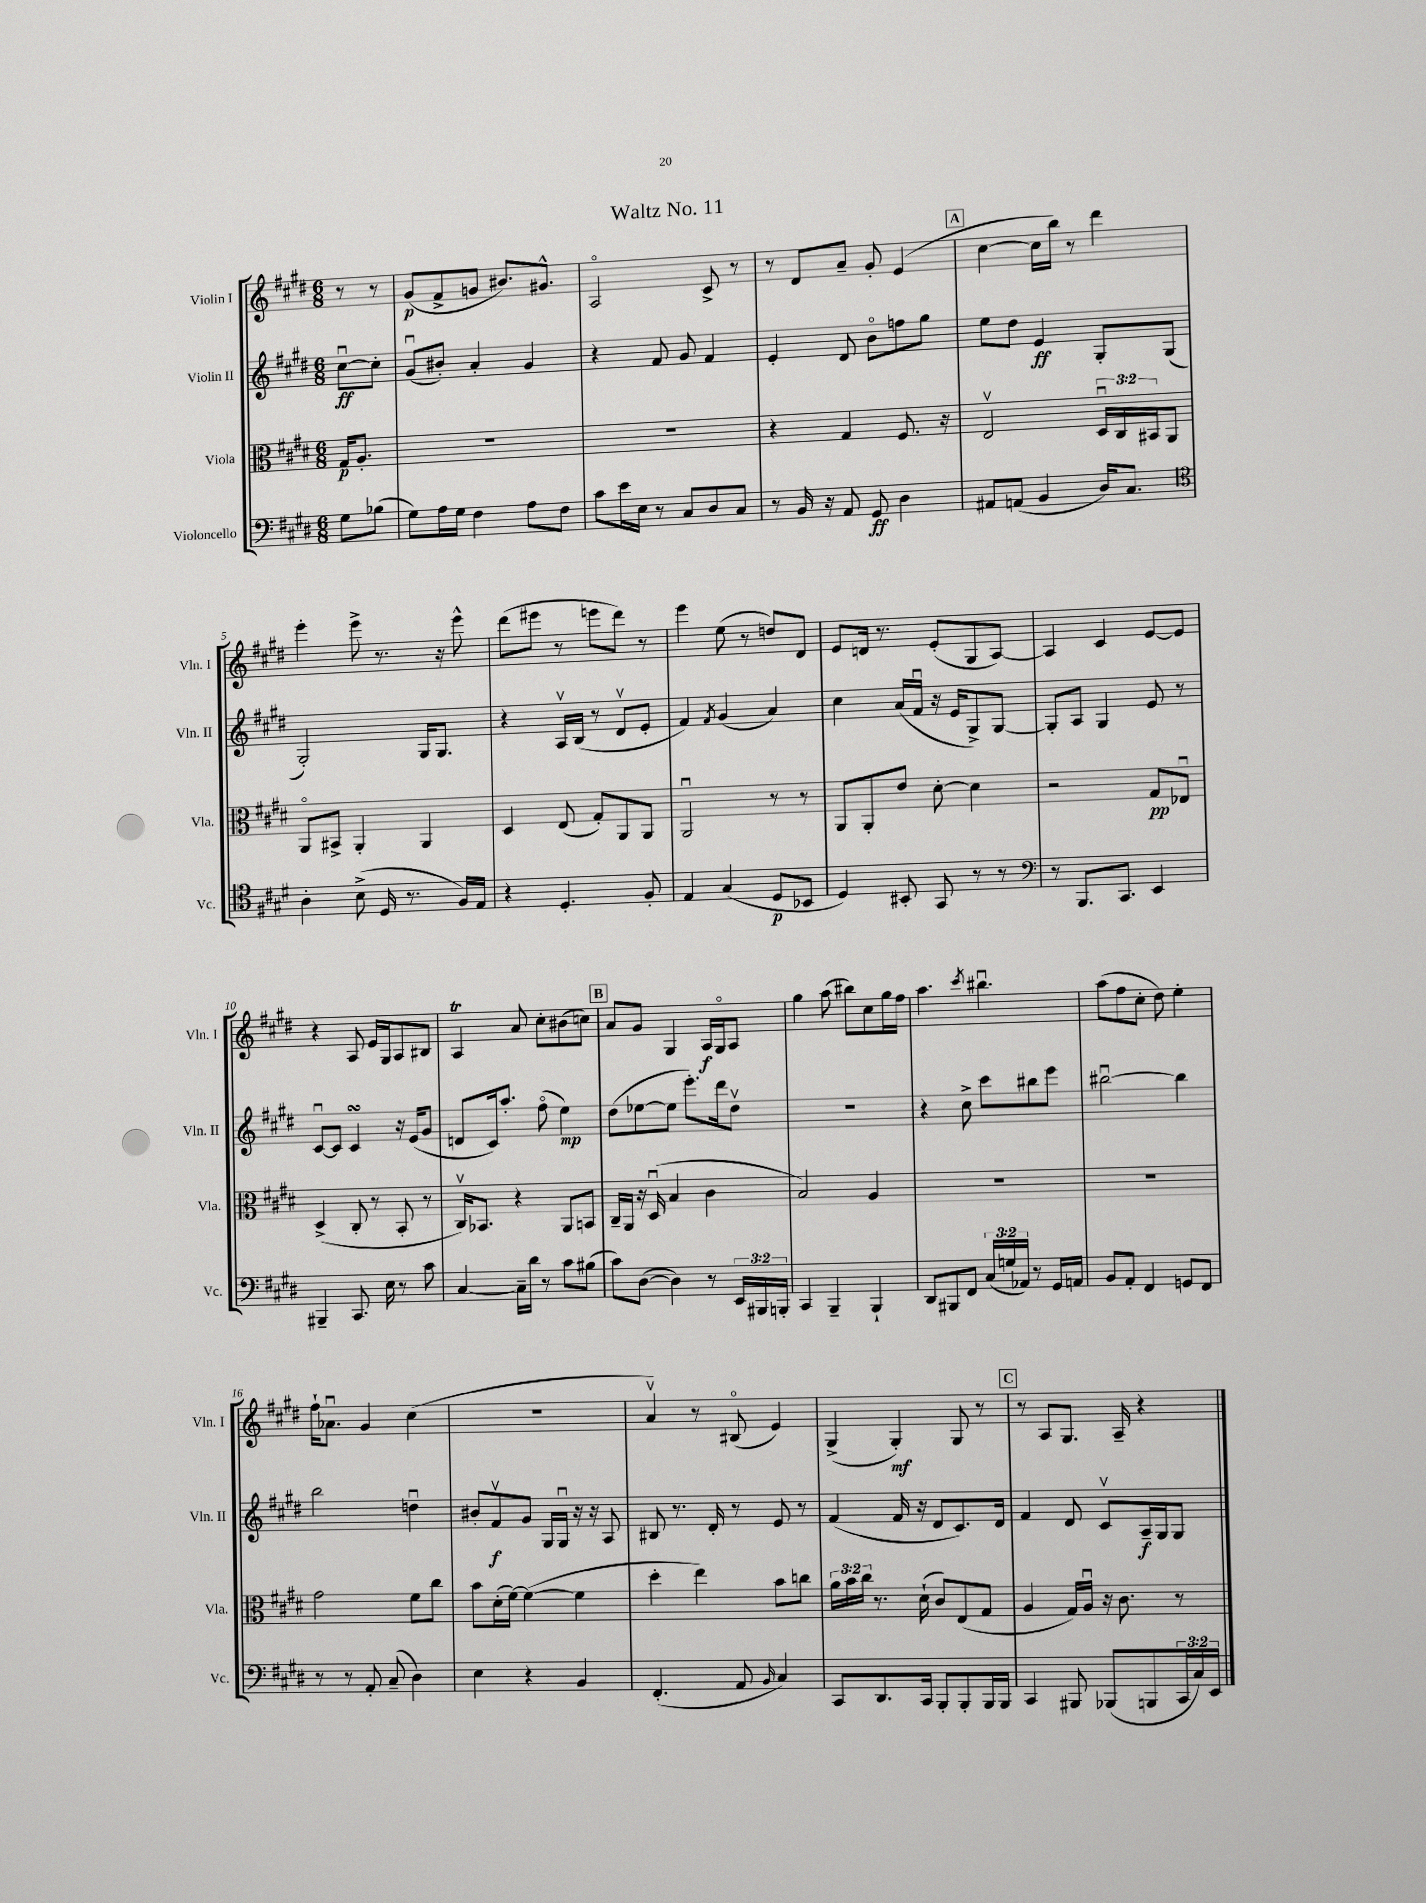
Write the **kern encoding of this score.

**kern	**kern	**kern	**kern
*staff4	*staff3	*staff2	*staff1
*clefF4	*clefC3	*clefG2	*clefG2
*k[f#c#g#d#]	*k[f#c#g#d#]	*k[f#c#g#d#]	*k[f#c#g#d#]
*M6/8	*M6/8	*M6/8	*M6/8
8G#\L	16G#/LK	[8cc#u\L	8r
.	8.A'/J	.	.
(8B-\J	.	8cc#'\]J	8r
=	=	=	=
8G#\L)	2.r	(8g#u/L	(8g#/L
16A\L	.	8b#'/J)	8f#^/
16G#\JJ	.	.	.
4F#\	.	4a'/	8g/J
.	.	.	8.b#/L)
8A\L	.	4g#/	.
.	.	.	8.g#^^/J
8F#\J	.	.	.
=	=	=	=
8c#\L	2.r	4r	2Ao/
16e\L	.	.	.
16E\JJ	.	.	.
8r	.	8f#/	.
8C#/L	.	8g#/	.
8D#/	.	4f#/	8c#^/
8C#/J	.	.	8r
=	=	=	=
8r	4r	4e'/	8r
16BB/	.	.	8d#/L
16r	.	.	.
8AA/	4G#/	8d#/	8a~/J
8GG#/	.	8bo\L	8g#'/
4D#\	8.F#/	8ff\	(4e/
.	.	8gg#\J	.
.	16r	.	.
=	=	=	=
8AA#/L	2Ev/	8ee\L	[4cc#\
(8AA/J	.	8dd#\J	.
4BB/	.	4e/	16cc#\]LL
.	.	.	16bb\JJ)
.	.	.	8r
16D#/LK)	24D#u/LL	8G#'/L	4ddd#\
.	24C#/	.	.
8.C#/J	.	.	.
.	24BB#/J	.	.
.	8AA/J	(8G#/J	.
=	=	=	=
*clefC4	*	*	*
4A'\	8AAo/L	2G#'/)	4eee'\
.	8BB#^/J	.	.
(8B^\	4AA'/	.	8eee^\
16D#/	.	.	8.r
8.r	.	.	.
.	4AA/	16G#/LK	.
.	.	8.G#/J	16r
16F#/LL)	.	.	8eee^^\
16E/JJ	.	.	.
=	=	=	=
4r	4D#/	4r	(8ddd#\L
.	.	.	8eee#\J
4.D#'/	(8E/	16Av/LL	8r
.	.	(16B/JJ	.
.	8G#'/L)	8r	8eee\L
.	8AA/	8d#v/L	8ddd#\J)
8F#'/	8AA/J	8e'/J	8r
=	=	=	=
4E/	2AAu/	4f#/)	4eee\
.	.	8qf#/	.
(4G#/	.	(4g#/	(8ee\
.	.	.	8r
8D#/L	8r	4a/)	8dd/L)
8BB-/J	8r	.	8d#/J
=	=	=	=
4D#/)	8AA/L	4cc#\	8e/L
.	8AA'/	.	16d/Jk
.	.	.	8.r
8BB#'/	8e/J	(16a/LL	.
.	.	16f#u/JJ	.
8GG#/	[8d#'\	16r	(8e'/L
.	.	16e/LK	.
8r	4d#\]	8G#^/)	8G#/
8r	.	[8G#/J	[8A/J)
=	=	=	=
*clefF4	*	*	*
8r	2r	8G#'/]L	4A/]
8.BBB/L	.	8A/J	.
.	.	4G#/	4c#/
8.CC#/J	.	.	.
4EE/	8G#/L	8e/	[8e/L
.	8E-u/J	8r	8e/]J
=	=	=	=
4BBB#~/	(4D#^/	[8c#u/L	4r
.	.	8c#/]J	.
8.CC#/	8C#'/	4c#/	8A/
.	8r	.	16e/LL
16E\	.	.	16G#/J
8r	8BB'/	16r	8A/
.	.	(16e/LK	.
8c#\	8r	8g#/J	8B#/J
=	=	=	=
[4C#/	16C#v/LK)	8d/L	4A/
.	8.BB-/J	.	.
.	.	16c#/k)	.
.	.	8.aa'/J	.
16C#~\]LL	4r	.	8a/
16d#\JJ	.	.	.
8r	.	(8ff#o\	8cc#'\L
8c#\L	8AA/L	4ee\)	(8b#\
(8B#\J	8BB/J	.	8cc\J)
=	=	=	=
8c#\L)	16C#~/LL	(8dd#\L	8a/L
.	16AA/JJ	.	.
([8D#\J	16r	[8ee-\	8g#/J
.	(16D#u/	.	.
4D#\])	4B/	8ee-\]J	4G#/
.	.	8.eee'\L)	.
8r	4c#\	.	16A/LL
.	.	16ddd#\k	16G#o/J
24EE/LL	.	8dd#v\J	8A/J
24BBB#/	.	.	.
24BBB'/JJ	.	.	.
=	=	=	=
4CC#/	2B/)	2.r	4gg#\
4BBB~/	.	.	(8aa\
.	.	.	8bb#\L)
4BBB`/	4A/	.	8cc#\
.	.	.	16gg#\L
.	.	.	16ff#\JJ
=	=	=	=
8DD#/L	2.r	4r	4.aa\
8BBB#/	.	.	.
8FF#/J	.	8cc#^\	.
.	.	.	8qccc#/
(24C#/LL	.	8ccc#\L	4.bb#u\
24G/	.	.	.
24AA-/JJ)	.	.	.
8r	.	8bb#\	.
16GG#/LL	.	8eee\J	.
16AA/JJ	.	.	.
=	=	=	=
8BB/L	2.r	[2bb#u\	(8aa\L
8AA'/J	.	.	8ff#\
4FF#/	.	.	8cc#'\J
.	.	.	8dd#\)
8GG/L	.	4bb#\]	4ee'\
8FF#/J	.	.	.
=	=	=	=
8r	2g#\	2bb\	16ff#`\LK
.	.	.	8.a-u\J
8r	.	.	.
8AA'/	.	.	4g#/
(8C#~/	.	.	.
4D#\)	8f#\L	4ddu\	(4cc#\
.	8cc#\J	.	.
=	=	=	=
4E\	8b\L	8b#'/L	2.r
.	(16d#'\L	8f#v/	.
.	[16f#\JJ)	.	.
4r	(4f#\_	8g#/J	.
.	.	16G#/LL	.
.	.	16G#u/JJ	.
4BB/	4f#\]	16r	.
.	.	16r	.
.	.	8A/	.
=	=	=	=
(4.FF#'/	4dd#'\	8B#/	4av/)
.	.	8.r	.
.	4ee\)	.	8r
.	.	16d#'/	.
8AA/	.	8r	(8B#o/
16qqBB/	.	.	.
4C#/)	8b\L	8e/	4e/)
.	8cc\J	8r	.
=	=	=	=
8CC#/L	24a\LL	(4f#/	(4G#^/
.	24b\	.	.
.	24cc#\JJ	.	.
8.DD#/	8.r	.	.
.	.	16f#/	4G#'/)
16CC#/Jk	(16d#`\	16r	.
8BBB'/L	8c#/L)	8d#/L	.
8BBB'/	(8E/	8.c#/)	8G#/
16BBB/L	8G#/J	.	8r
16BBB/JJ	.	16d#/Jk	.
=	=	=	=
4CC#/	4A/	4f#/	8r
.	.	.	8A/L
8BBB#/	16G#/LL)	8d#/	8.G#/J
.	16Au/JJ	.	.
(8BBB-/L	16r	8c#v/L	.
.	8.c#\	.	16A~/
8BBB/	.	16A~/L	4r
.	.	16G#/J	.
24CC#/L	8r	8G#/J	.
24C#/)	.	.	.
24EE/JJ	.	.	.
==	==	==	==
*-	*-	*-	*-
